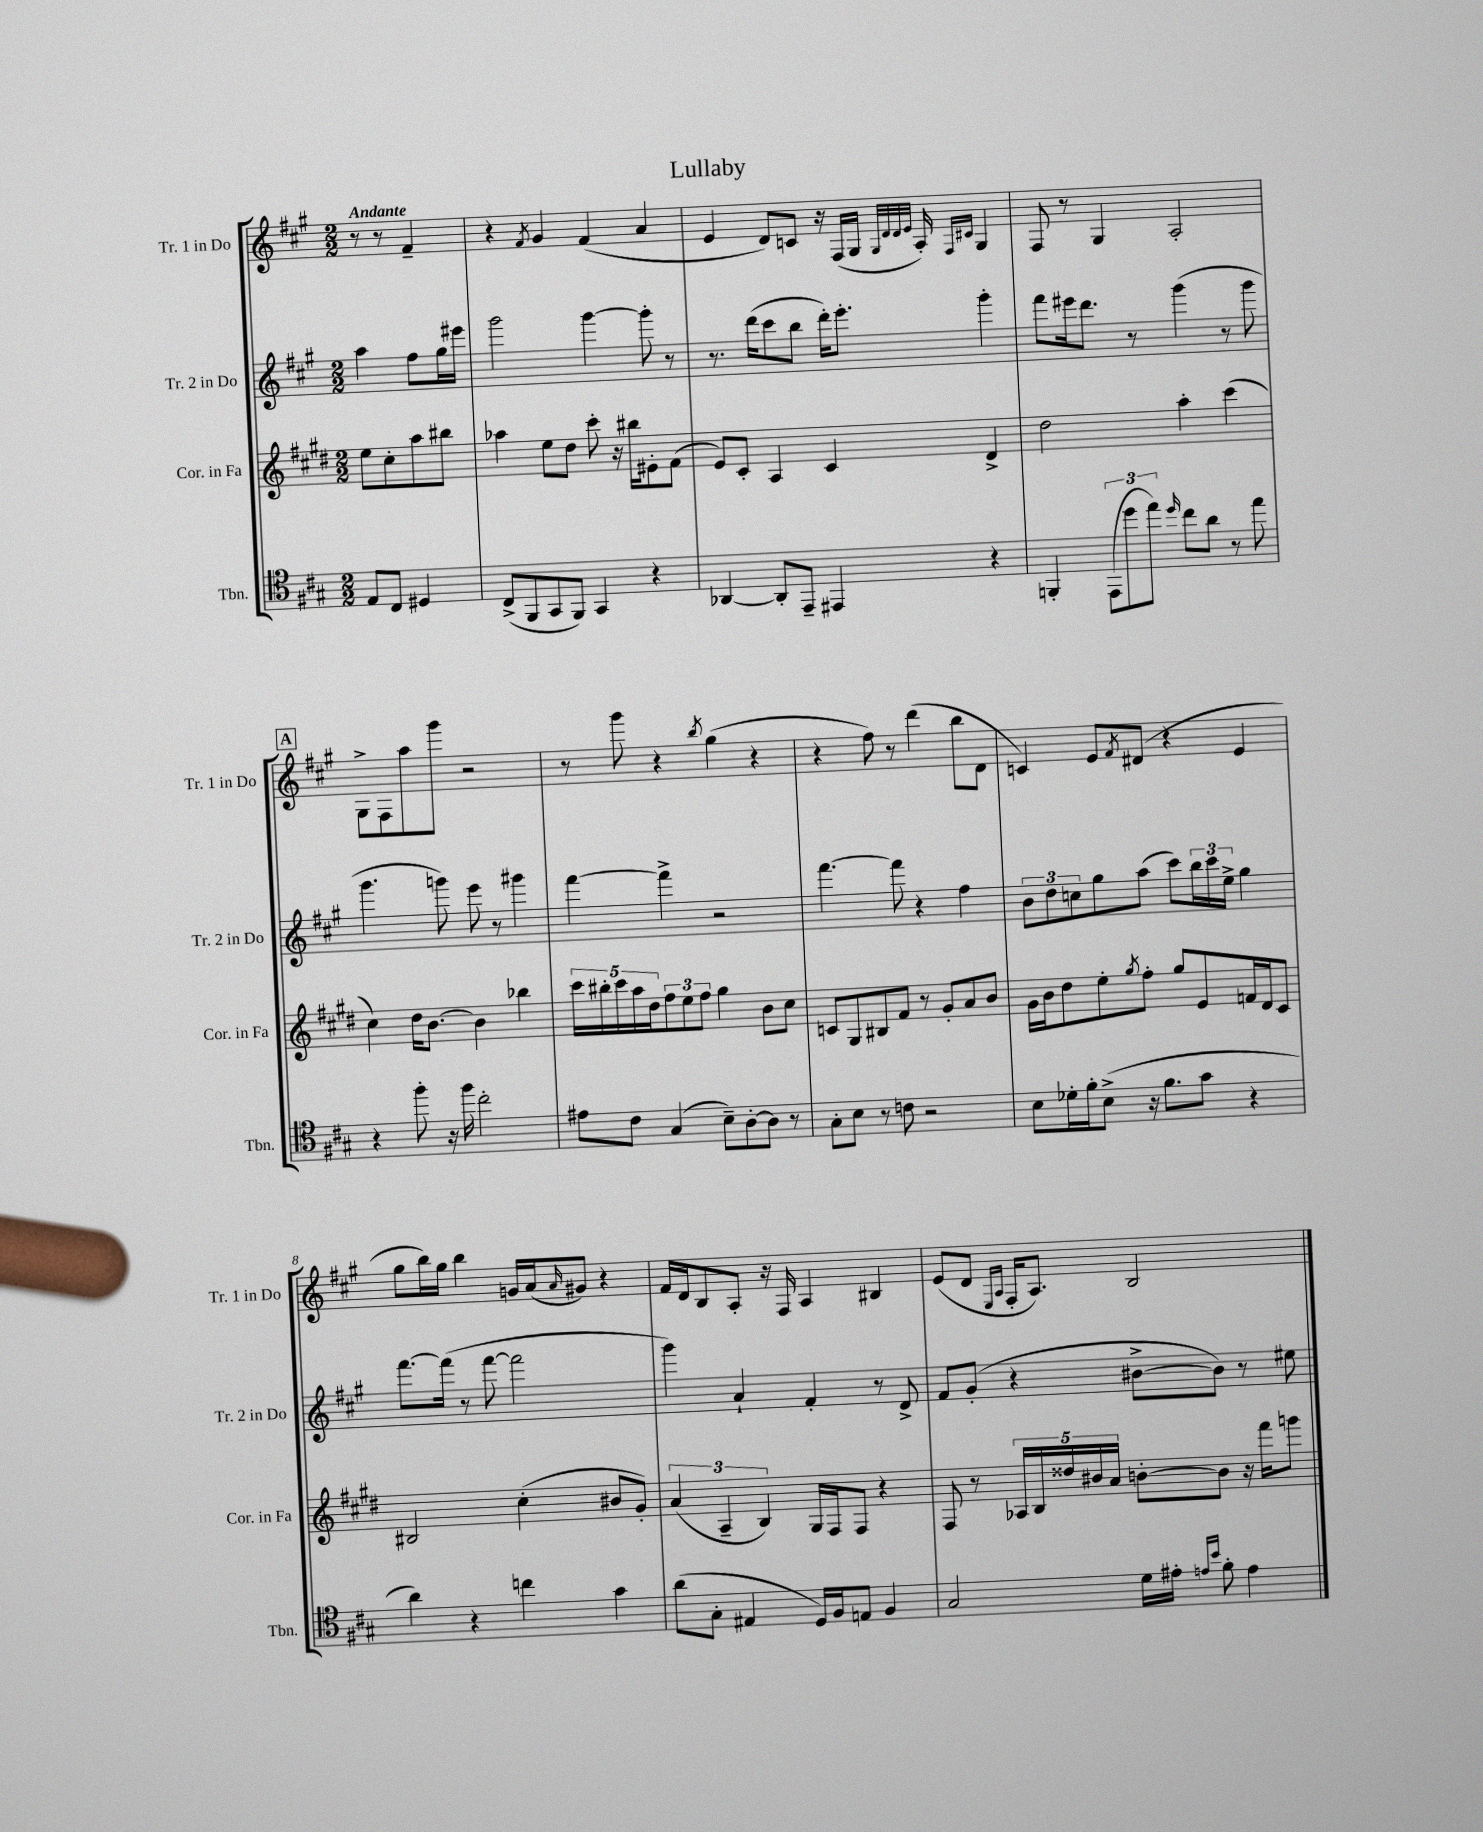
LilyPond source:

\header { title = "Lullaby" }
<<
\new StaffGroup <<
\new Staff = "s0" \with { instrumentName = "Tr. 1 in Do" shortInstrumentName = "Tr. 1 in Do" } {
    \clef treble \key a \major \numericTimeSignature \time 2/2 \partial 2 \tempo "Andante"
    r8 r8 fis'4-- |
    r4 \acciaccatura { fis'8 } gis'4 fis'4( a'4 |
    e'4 d'8) c'8 r16 fis16( gis16 \grace { gis32 d'32 d'32 e'32 } a16-.) \grace { fis16 cis'16 } gis4 |
    fis8 r8 gis4 a2-. |
    \mark \markup { \box "A" } gis8-> fis8 a''8 gis'''8 r2 |
    r8 gis'''8 r4 \acciaccatura { b''8 } gis''4( r4 |
    r4 fis''8) r8 d'''4( b''8 d'8 |
    c'4) e'8 \acciaccatura { fis'8 } dis'8( r4 e'4 |
    gis''8 b''16) gis''16 b''4 g'16 a'16( \grace { a'16 } gis'8) r4 |
    fis'16 d'16 b8 a8-. r16 fis16 a4 bis4 |
    e'8( d'8 \grace { e16 a16 } fis16-. a8.) b2 \bar "|." |
}
\new Staff = "s1" \with { instrumentName = "Tr. 2 in Do" shortInstrumentName = "Tr. 2 in Do" } {
    \clef treble \key a \major \numericTimeSignature \time 2/2 \partial 2
    a''4 fis''8 gis''16 eis'''16 |
    gis'''2 gis'''4~ gis'''8-. r8 |
    r8. d'''16( cis'''8 b''8 d'''16-.) e'''8.-. gis'''4-. |
    fis'''8 eis'''16 d'''8. r8 gis'''4( r8 gis'''8 |
    \mark \markup { \box "A" } gis'''4. g'''8) e'''8 r8 gis'''4 |
    fis'''4~ fis'''4-> r2 |
    fis'''4.~ fis'''8 r4 fis''4 |
    \tuplet 3/2 { b'8 d''8 c''8 } gis''8 a''8( cis'''8) \tuplet 3/2 { b''16 cis'''16 e''16-> } gis''4 |
    fis'''8.~ fis'''16( r8 fis'''8~ fis'''2 |
    gis'''4) a'4-! fis'4-. r8 d'8-> |
    fis'8 gis'8-.( r4 bis'8~-> bis'8) r8 eis''8 \bar "|." |
}
\new Staff = "s2" \with { instrumentName = "Cor. in Fa" shortInstrumentName = "Cor. in Fa" } {
    \clef treble \key e \major \numericTimeSignature \time 2/2 \partial 2
    e''8 cis''8-. a''8 bis''8 |
    aes''4 e''8 dis''8 cis'''8-. r16 bis''16 eis'8-. fis'8( |
    e'8) cis'8-. a4 cis'4 dis'4-> |
    dis''2 a''4-. cis'''4( |
    \mark \markup { \box "A" } cis''4) dis''16 b'8.~ b'4 bes''4 |
    \tuplet 5/4 { cis'''16 bis''16-. cis'''16 a''16 dis''16 } \tuplet 3/2 { fis''8 e''8 fis''8 } gis''4 b'8 cis''8 |
    c'8 gis8 bis8 fis'8 r8 gis'8-. a'8 b'8 |
    gis'16 b'16 dis''8 e''8-. \acciaccatura { gis''8 } fis''8-. gis''8 e'8 f'16 dis'16 cis'8 |
    bis2 cis''4-.( bis'8 gis'8-.) |
    \tuplet 3/2 { a'4( a4-- b4) } gis16 fis16 fis8 r4 |
    fis8 r8 \tuplet 5/4 { aes16 b16 disis''16 bis'16 a'16 } b'8~-. b'8 r16 fis'''16 g'''8 \bar "|." |
}
\new Staff = "s3" \with { instrumentName = "Tbn." shortInstrumentName = "Tbn." } {
    \clef tenor \key a \major \numericTimeSignature \time 2/2 \partial 2
    e8 cis8 dis4 |
    cis8->( fis,8 gis,8 fis,8) gis,4 r4 |
    aes,4~ aes,8-. e,8-- eis,4 r4 |
    f,4-. \tuplet 3/2 { e,8( d''8 e''8) } \grace { d''16 } cis''8 a'8 r8 e''8 |
    \mark \markup { \box "A" } r4 fis''8-. r16 fis''16 cis''2-. |
    eis'8 cis'8 gis4( b8--) a8~-. a8 r8 |
    gis8-. b8 r8 c'8 r2 |
    b8 des'16-. fis'16-. b8->( r16 fis'8. gis'8 r4 |
    a'4) r4 c''4 gis'4 |
    a'8( gis8-. eis4 d16) fis16 e8 fis4 |
    gis2 d'16 eis'16-. \grace { e'16 b'16 } fis'8-. e'4 \bar "|." |
}
>>
>>
